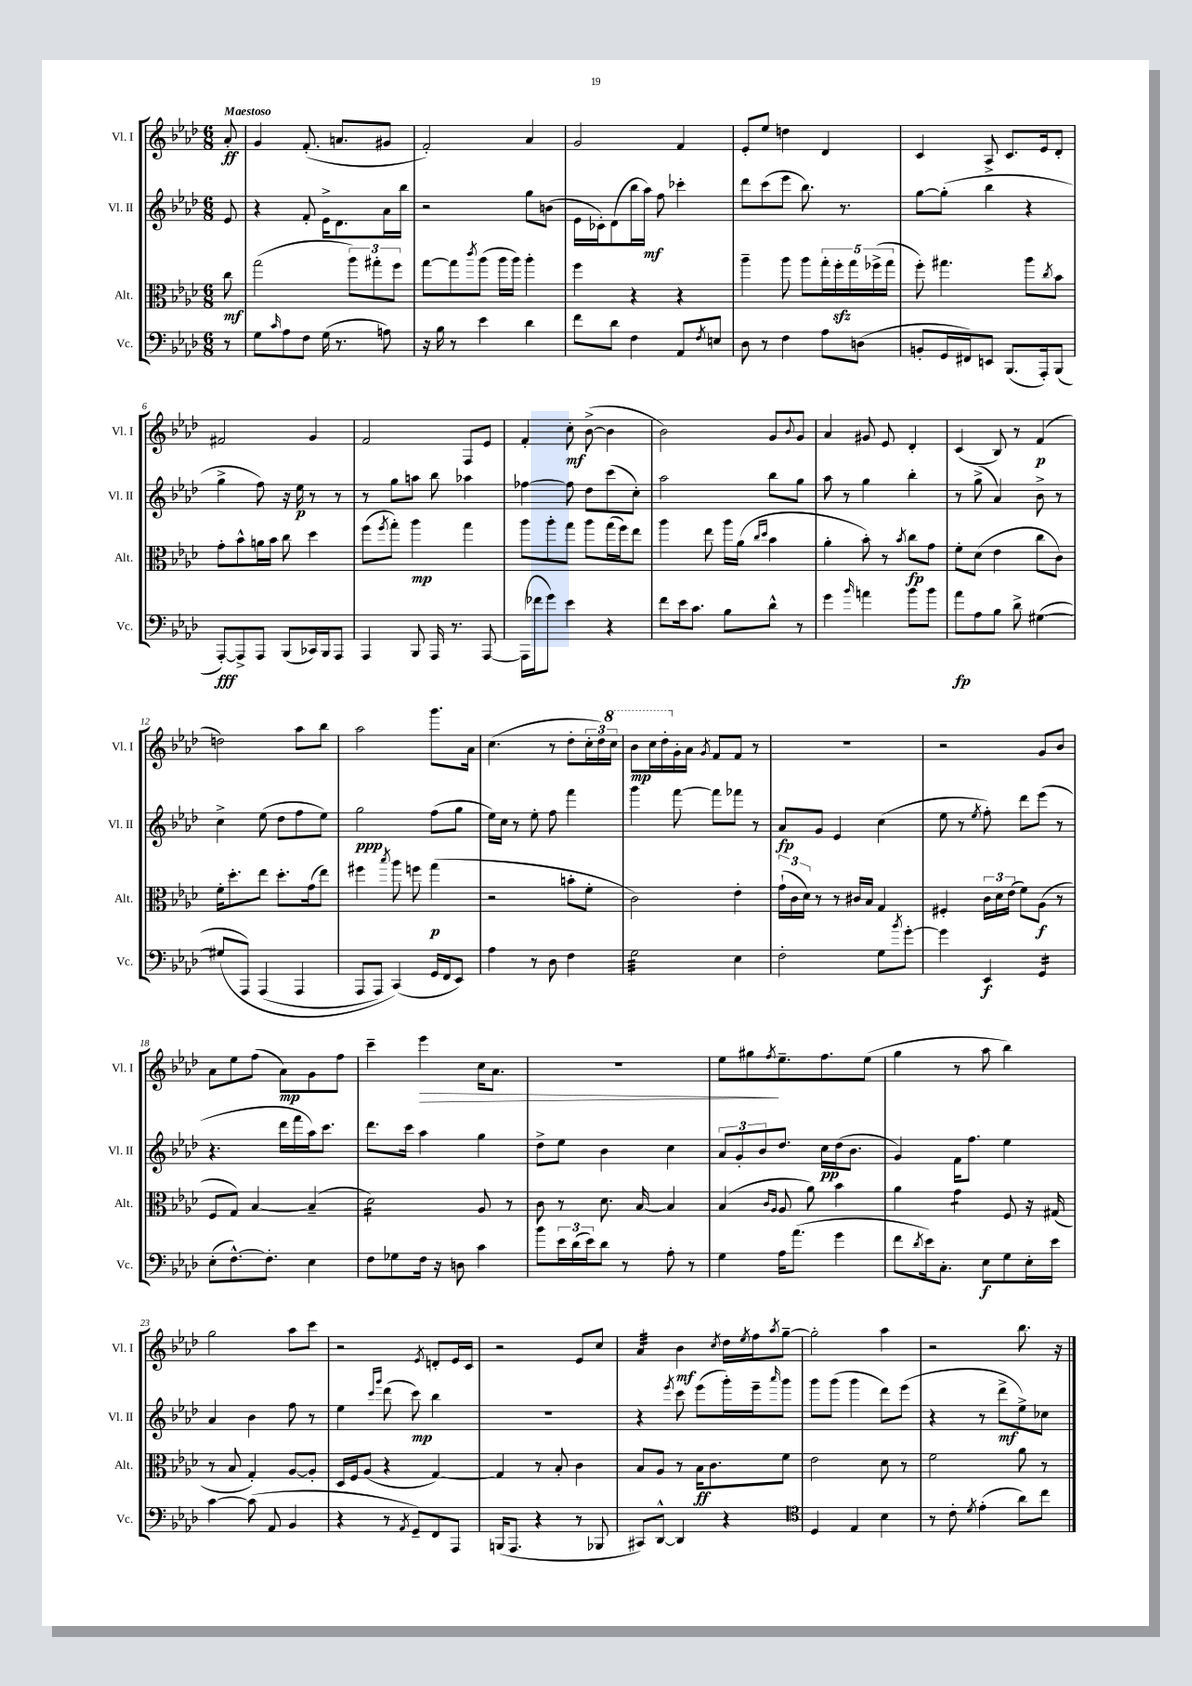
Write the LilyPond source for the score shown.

<<
\new StaffGroup <<
\new Staff = "s0" \with { instrumentName = "Vl. I" shortInstrumentName = "Vl. I" } {
    \clef treble \key aes \major \numericTimeSignature \time 6/8 \partial 8 \tempo "Maestoso"
    aes'8-.\ff |
    g'4 f'8.-.( a'8. gis'8 |
    f'2-.) aes'4 |
    g'2 f'4 |
    ees'8-. ees''8 d''4 des'4 |
    c'4 aes8-> c'8. ees'16 des'8-. |
    fis'2 g'4 |
    f'2 f8 ees'8 |
    f'4-. c''8-.\mf bes'8~->( bes'4 |
    bes'2) g'8 \appoggiatura { bes'8 } g'8 |
    aes'4 gis'8 ees'8 des'4-. |
    c'4( bes8) r8 f'4\p( |
    d''2) aes''8 bes''8 |
    aes''2 g'''8. aes'16 |
    c''4.( r8 des''8-. \tuplet 3/2 { c''16-. des''16) \ottava #1 c'''16 } |
    bes''8\mp c'''16 des'''16-. \ottava #0 g'16-. aes'16 \acciaccatura { g'8 } f'8 f'8 r8 |
    R2. |
    r2 g'8 bes'8 |
    aes'8 ees''8 f''8( aes'8\mp) g'8 f''8 |
    c'''4-- ees'''4\> c''16 aes'8. |
    R2. |
    ees''8 gis''8\! \acciaccatura { f''8 } ees''8.-- f''8. ees''8( |
    g''4 r8 aes''8 bes''4) |
    g''2 aes''8 c'''8 |
    r2 \acciaccatura { ees'8 } d'8-. ees'16 c'16 |
    r2 ees'8 c''8 |
    aes'4:32 bes'4\mf \acciaccatura { c''8 } des''16 \acciaccatura { ees''8 } f''16 \acciaccatura { aes''8 } g''8~-- |
    g''2-. aes''4 |
    r2 bes''8. r16 \bar "|." |
}
\new Staff = "s1" \with { instrumentName = "Vl. II" shortInstrumentName = "Vl. II" } {
    \clef treble \key aes \major \numericTimeSignature \time 6/8 \partial 8
    ees'8 |
    r4 f'8-. ees'16-> des'8. aes'16 bes''16 |
    r2 g''8 b'8( |
    ees'16 ces'16-.) des'8( bes''16 aes''16\mf) f''8 ces'''4-. |
    des'''8 c'''8( ees'''8 bes''8.) r8. |
    g''8~ g''8-.( bes''4 r4 |
    g''4-> f''8) r16 ees''16\p r8 r8 |
    r8 g''8 a''8 bes''8 aes''4 |
    fes''4~ fes''8 des''8 c'''8( c''8-.) |
    aes''2 bes''8 g''8 |
    aes''8 r8 g''4 bes''4-. |
    r8 g''8->( aes'4) bes'8-> r8 |
    c''4-> ees''8( des''8 f''8 ees''8) |
    g''2\ppp f''8( g''8 |
    ees''16) c''16 r8 ees''8-. f''8 f'''4 |
    g'''4 f'''8~ f'''8 fes'''8 r8 |
    aes'8\fp g'8 ees'4 c''4( |
    ees''8 r8 \acciaccatura { ees''8 } f''8-.) des'''8 ees'''8( r8 |
    r4. des'''16 f'''16 aes''16) c'''8. |
    des'''8. c'''16 aes''4 g''4 |
    des''8-> ees''8 bes'4 c''4 |
    \tuplet 3/2 { aes'8 g'8-. bes'8 } des''8. c''16\pp des''16( bes'8. |
    g'4) f'16 f''8. ees''4 |
    aes'4 bes'4 f''8 r8 |
    ees''4 \grace { c'''16 g'''16 } des'''8( c'''8\mp) bes''4 |
    R2. |
    r4 \acciaccatura { ees'''8 } c'''8 ees'''8( g'''16-.) ees'''16-- \grace { aes'''16 } g'''8 |
    g'''8 g'''8( g'''4 des'''8) ees'''8( |
    r4 r8 des'''8->\mf ees''8->) ces''8 \bar "|." |
}
\new Staff = "s2" \with { instrumentName = "Alt." shortInstrumentName = "Alt." } {
    \clef alto \key aes \major \numericTimeSignature \time 6/8 \partial 8
    c''8\mf |
    g''2( \tuplet 3/2 { aes''8) gis''8-. f''8 } |
    g''8~ g''8 \acciaccatura { c'''8 } aes''8( aes''16 aes''16) aes''4-. |
    f''4 r4 r4 |
    aes''4-- aes''8 aes''8 \tuplet 5/4 { g''16-. f''16-.\sfz g''16 fes''16->( g''16 } |
    f''8-.) gis''4. aes''8 \acciaccatura { c''8 } bes'8 |
    g'8-. bes'8-^ a'16 bes'16 c''8 des''4 |
    f''8( \acciaccatura { f''8 } g''8-.) aes''4\mp g''4 |
    aes''8 aes''8-. g''8 aes''8 g''16( f''16) ees''8 |
    aes''4 ees''8 aes''16 aes'16( \grace { c''16 des''16 } bes'4 |
    aes'4-. bes'8-.) r8 \acciaccatura { bes'8 } c''8\fp g'8 |
    f'8-. des'8( ees'4 c''8 c'8) |
    f'16-. des''8.-. ees''8 des''8.-. g'16( ees''8) |
    fis''4 \acciaccatura { bes''8 } aes''8 f''8 g''4\p( |
    r2 b'8-. f'8-. |
    c'2) ees'4-. |
    \tuplet 3/2 { g'16-!( c'16 des'16) } r8 r8 cis'16 bes16 g4 |
    fis4-. \tuplet 3/2 { c'16 des'16 ees'16( } f'8) aes8\f( r8 |
    f8 g8) bes4~ bes4--( |
    des'2:16) aes8 r8 |
    c'8 r8 des'8. bes16~ bes4 |
    bes4( \grace { c'16 aes16 } aes8 aes'8) bes'4 |
    aes'4 g'4:8 f8 r16 gis16( |
    r8 bes8 g4-.) aes8~ aes8-. |
    des16 f16 aes8( r4 g4~) |
    g4 r8 bes8-. c'4 |
    bes8 aes8 r8 bes16\ff c'8. f'8 |
    ees'2 des'8 r8 |
    f'2 aes'8 r8 \bar "|." |
}
\new Staff = "s3" \with { instrumentName = "Vc." shortInstrumentName = "Vc." } {
    \clef bass \key aes \major \numericTimeSignature \time 6/8 \partial 8
    r8 |
    g8 \grace { c'16 } aes8 f8 g16( r8. a8) |
    r16 bes16 r8 ees'4 des'4 |
    f'8 des'8 f4 aes,8 \acciaccatura { f8 } e8 |
    des8 r8 f4 aes8 d8( |
    b,8-. g,16 fis,16) e,8 bes,,8.( aes,,16-.) bes,,8( |
    aes,,8~-.\fff) aes,,8-> aes,,8 bes,,8( ces,16) bes,,16 aes,,8 |
    aes,,4 bes,,8 aes,,16 r8. aes,,8~ |
    aes,,16( fes'16 g'8) ees'4 r4 |
    f'8 ees'16 c'8. bes8 des'8-^ r8 |
    g'4 \grace { bes'16 } a'4 bes'8 bes'8 |
    aes'8\fp aes8 bes8 des'8-> gis4~( |
    gis8\( aes,,8) aes,,4( aes,,4 |
    aes,,8 aes,,8) c,4(\) g,16 f,16 ees,8) |
    aes4 r8 des8 f4 |
    g2:32 ees4 |
    f2-. g8 \acciaccatura { bes'8 } g'8~-. |
    g'4 ees,4\f g,4:16 |
    ees8-.( f8.~-^) f8.-. ees4 |
    f8 ges8 f16 r16 d8 c'4 |
    bes'8 \tuplet 3/2 { ees'16 des'16( ees'16) } des'8 r8 aes8-. r8 |
    g4 aes16 aes'8.( g'4 |
    f'8 \acciaccatura { des'8 } ees'16) c8.-. ees8\f g8 ees16-. ees'16 |
    c'4~ c'8( aes,8 bes,4 |
    r4 r8 \acciaccatura { aes,8 } g,8--) f,8 aes,,8 |
    b,,16( aes,,8. r4 r8 bes,,8 |
    cis,8) des,8~-^ des,4 r4 |
    \clef tenor des4 ees4 bes4 |
    r8 c'8-. \acciaccatura { des'8 } ees'4-.( aes'8) c''8 \bar "|." |
}
>>
>>
